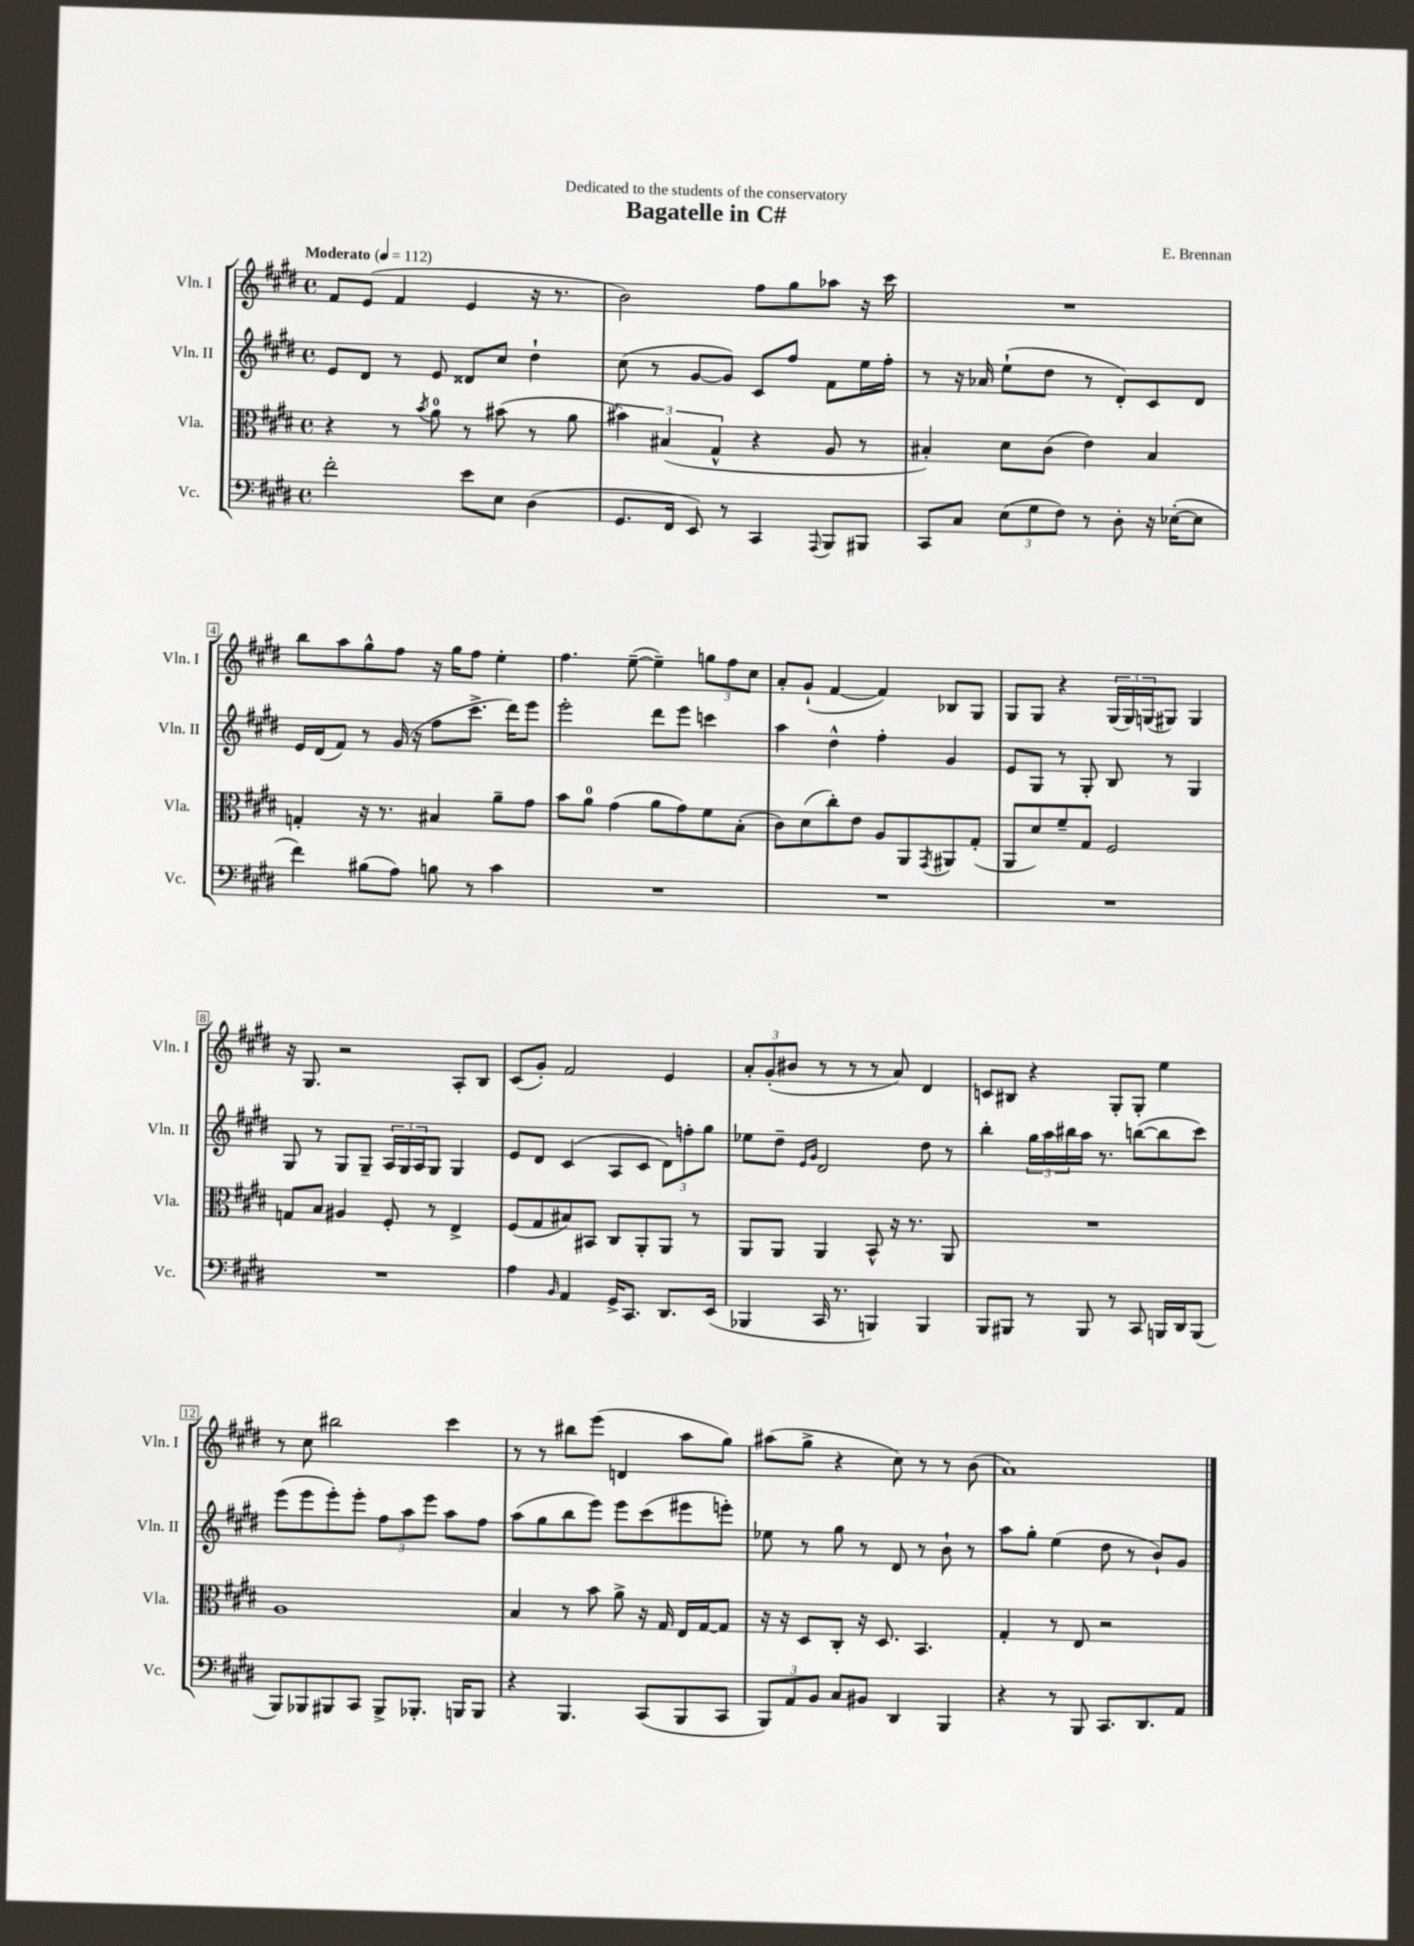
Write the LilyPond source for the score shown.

\header { title = "Bagatelle in C#" composer = "E. Brennan" dedication = "Dedicated to the students of the conservatory" }
<<
\new StaffGroup <<
\new Staff = "s0" \with { instrumentName = "Vln. I" shortInstrumentName = "Vln. I" } {
    \clef treble \key e \major \defaultTimeSignature \time 4/4 \tempo "Moderato" 4 = 112
    fis'8 e'8( fis'4 e'4 r16 r8. |
    b'2) fis''8 gis''8 aes''8 r16 cis'''16 |
    R1 |
    b''8 a''8 gis''8-^ fis''8 r16 gis''16 fis''8 e''4-. |
    fis''4. e''8~--( e''4--) \tuplet 3/2 { g''8 fis''8 cis''8 } |
    a'8-. gis'8-!( fis'4~ fis'4) bes8 gis8 |
    gis8 gis8 r4 \tuplet 3/2 { gis16( gis16) g16( } gis8) gis4 |
    r16 gis8. r2 a8-. b8 |
    cis'8( gis'8-.) fis'2 e'4 |
    \tuplet 3/2 { a'8-. gis'8-.( bis'8 } r8 r8 r8 a'8) dis'4 |
    c'8 bis8 r4 gis8-. gis8-. e''4 |
    r8 cis''8 bis''2 cis'''4 |
    r8 r8 bis''8 e'''8( d'4 a''8 gis''8) |
    ais''8( gis''8-> r4 cis''8) r8 r8 b'8( |
    a'1) \bar "|." |
}
\new Staff = "s1" \with { instrumentName = "Vln. II" shortInstrumentName = "Vln. II" } {
    \clef treble \key e \major \defaultTimeSignature \time 4/4
    e'8 dis'8 r8 e'8 disis'8 cis''8 dis''4-! |
    cis''8( r8 gis'8~ gis'8) cis'8 fis''8 fis'8 e''16 fis''16-. |
    r8 r16 aes'16 e''8-!( dis''8 r8 dis'8-.) cis'8 dis'8 |
    e'16 dis'16( fis'8) r8 gis'16( r16 fis''8 cis'''8.-> dis'''16) e'''8 |
    e'''2-. dis'''8 e'''8 c'''4 |
    a''4 dis''4-^ fis''4-. gis'4 |
    e'8 gis8 r8 gis8-. b8 r8 gis4 |
    gis8 r8 gis8 gis8-- \tuplet 3/2 { a16 gis16 a16 } gis8 gis4 |
    e'8 dis'8 cis'4( a8 cis'8 \tuplet 3/2 { dis'8) f''8-. gis''8 } |
    ees''8 dis''8-- \grace { e'16 gis'16 } dis'2 dis''8 r8 |
    b''4-. \tuplet 3/2 { gis''16 a''16 bis''16 } a''16 r8. b''8~( b''8 cis'''8) |
    e'''8( e'''8 e'''8-.) e'''8-. \tuplet 3/2 { fis''8 a''8 e'''8 } a''8 fis''8 |
    a''8( gis''8 b''8 e'''8) e'''8 cis'''8( eis'''8 e'''8-.) |
    ees''8 r8 gis''8 r8 dis'8 r8 b'8-! r8 |
    a''8 gis''8-. e''4( dis''8 r8 b'8-!) gis'8 \bar "|." |
}
\new Staff = "s2" \with { instrumentName = "Vla." shortInstrumentName = "Vla." } {
    \clef alto \key e \major \defaultTimeSignature \time 4/4
    r4 r8 \acciaccatura { b'8 } a'8-0 r8 bis'8( r8 a'8 |
    \tuplet 3/2 { bis'4) bis4( gis4-^ } r4 a8 r8 |
    bis4-.) dis'8 cis'8( e'4) bis4 |
    g4-. r16 r8. bis4 a'8-- gis'8 |
    b'8 a'8-0 gis'4( a'8 gis'8) fis'8 b8-.( |
    cis'8) dis'8( cis''8-.) e'8 a8 a,8 \acciaccatura { gis,8 } ais,8 gis8-.( |
    a,8 dis'8) fis'8-- gis8 fis2 |
    g8 b8 ais4 fis8-. r8 e4-> |
    fis8( gis8 bis8) bis,8 cis8 a,8-. a,8 r8 |
    a,8 a,8 a,4 b,8-^ r16 r8. a,8 |
    R1 |
    a1 |
    b4 r8 b'8 a'8-> r16 gis16 e16 gis16~ gis8 |
    r16 r16 dis8 cis8-. r16 dis8. b,4. |
    gis4-. r8 e8 r2 \bar "|." |
}
\new Staff = "s3" \with { instrumentName = "Vc." shortInstrumentName = "Vc." } {
    \clef bass \key e \major \defaultTimeSignature \time 4/4
    fis'2-. e'8 e8 dis4( |
    gis,8. fis,16 e,8) r8 cis,4 \appoggiatura { a,,8 } b,,8 bis,,8 |
    cis,8 cis8 \tuplet 3/2 { e8( gis8 fis8) } r8 dis8-. r16 ees16~-.( ees8 |
    fis'4) bis8( a8) b8 r8 cis'4 |
    R1 |
    R1 |
    R1 |
    R1 |
    a4 \grace { b,16 } a,4 gis,16-> cis,8. dis,8. e,16( |
    bes,,4 cis,16 r8. b,,4) b,,4 |
    b,,8 bis,,8 r8 bis,,8 r8 cis,8 b,,16 dis,16 b,,8( |
    b,,8) bes,,8 bis,,8 cis,8 bis,,8-> bes,,8.-. b,,16 b,,8 |
    r4 b,,4. cis,8( b,,8 cis,8 |
    \tuplet 3/2 { b,,8) a,8 b,8 } cis8 bis,8 dis,4 b,,4 |
    r4 r8 b,,8 cis,8. dis,8. a,8 \bar "|." |
}
>>
>>
\layout { \context { \Score \override BarNumber.stencil = #(make-stencil-boxer 0.1 0.3 ly:text-interface::print) } }
